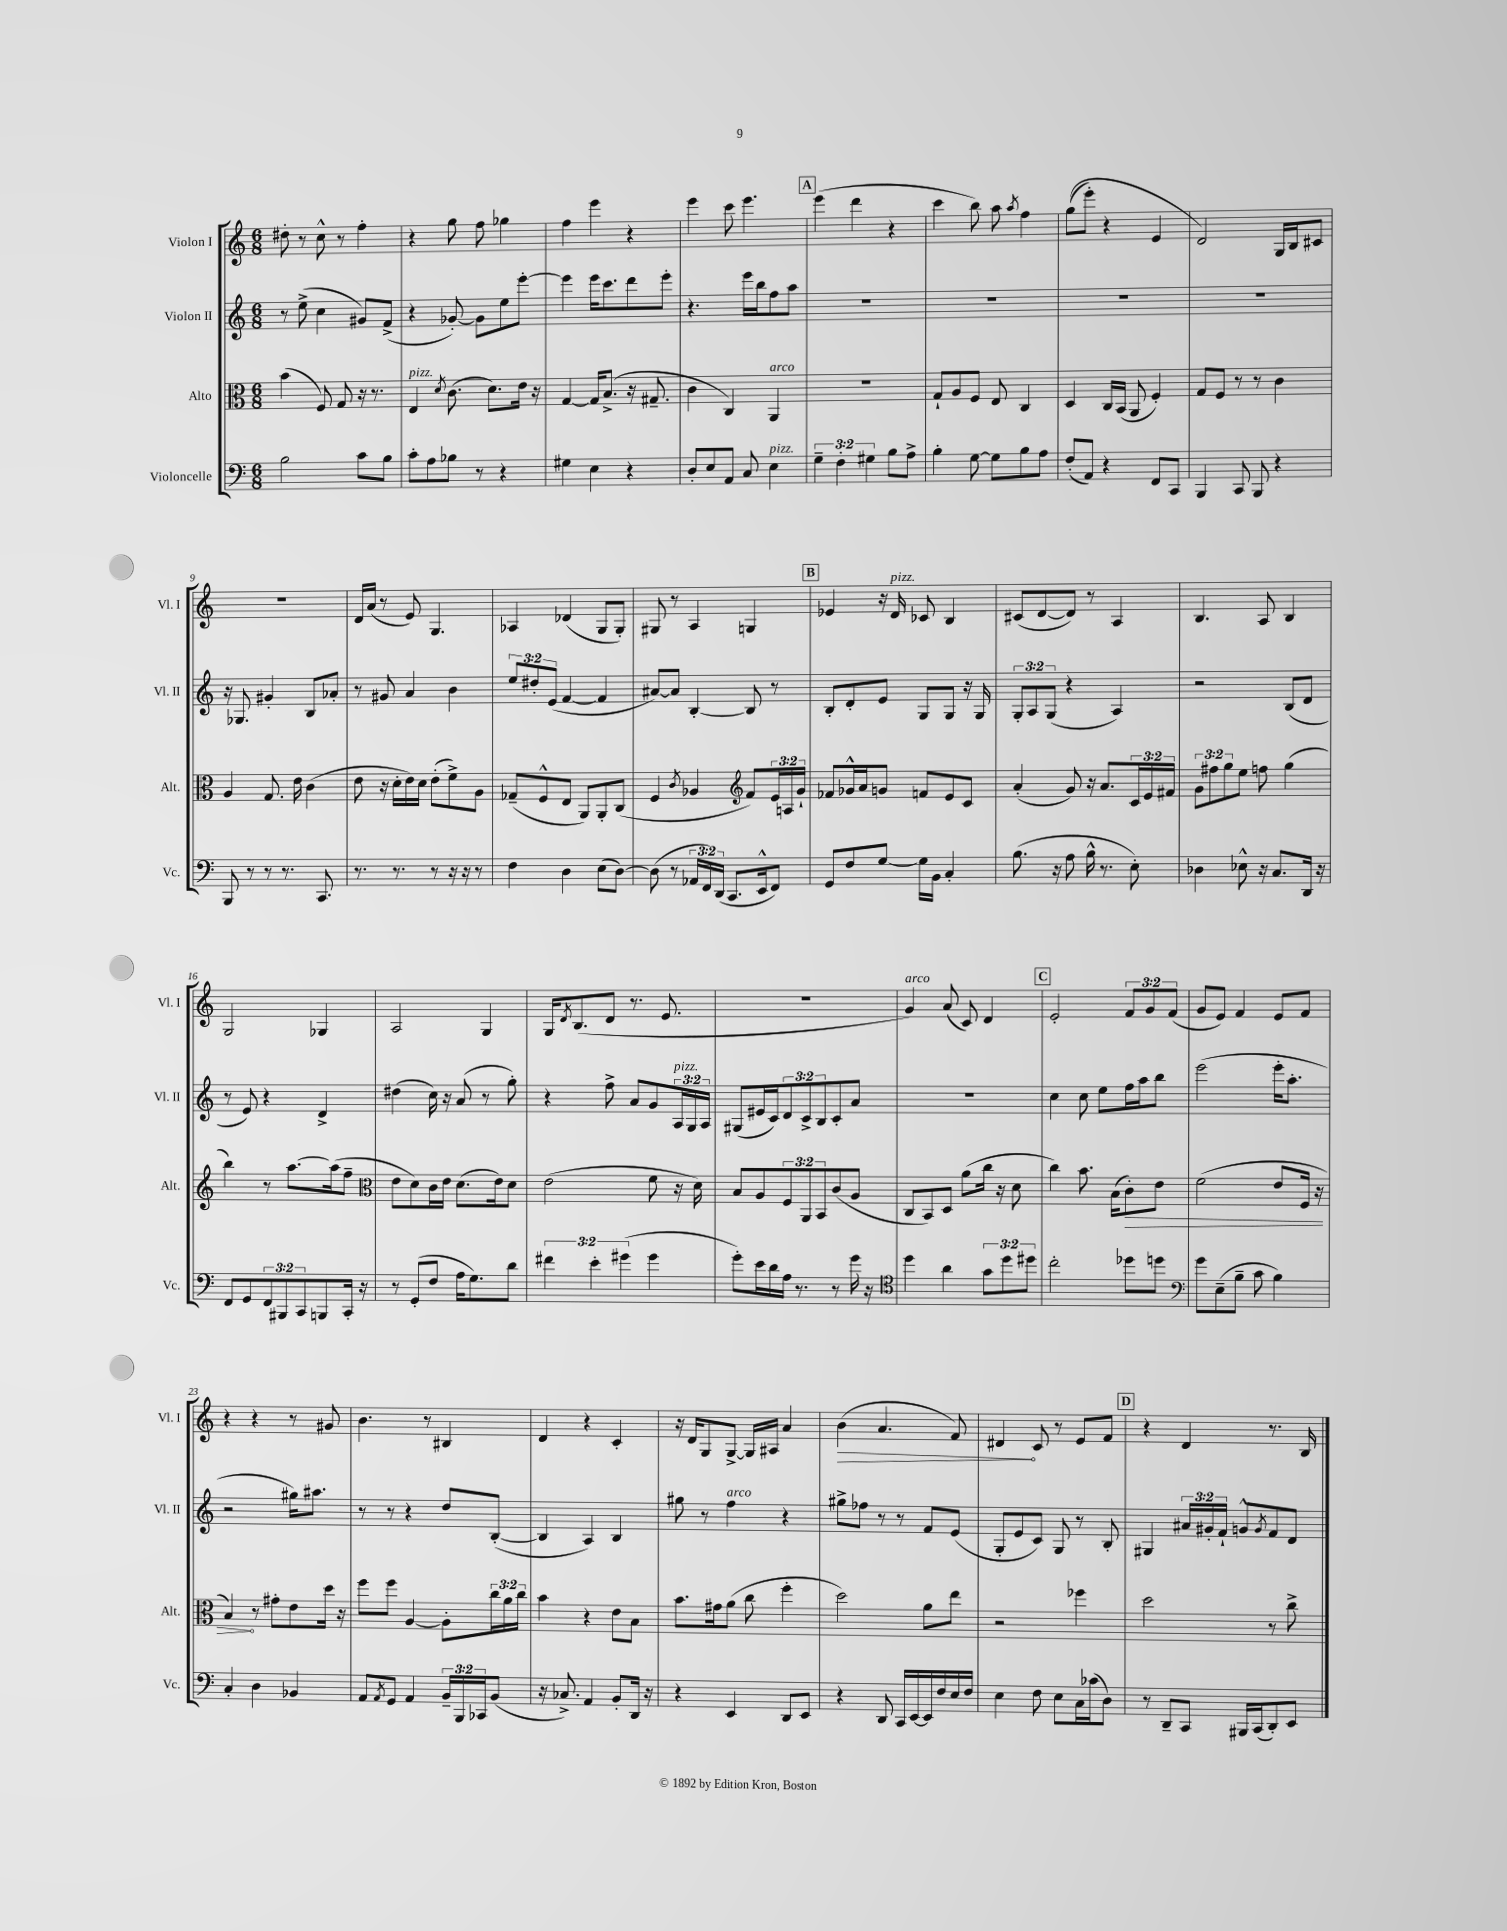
<<
\new StaffGroup <<
\new Staff = "s0" \with { instrumentName = "Violon I" shortInstrumentName = "Vl. I" } {
    \clef treble \key c \major \numericTimeSignature \time 6/8 \override Staff.TupletNumber.text = #tuplet-number::calc-fraction-text
    dis''8-. r8 c''8-^ r8 f''4-. |
    r4 g''8 f''8 ges''4 |
    f''4 e'''4 r4 |
    e'''4 c'''8 e'''4. |
    \mark \markup { \box "A" } e'''4( d'''4 r4 |
    c'''4 b''8) a''8 \acciaccatura { a''8 } f''4 |
    g''8(\( e'''8-.) r4 e'4 |
    d'2\) g16 b16 cis'8 |
    R2. |
    d'16 a'16( r8 e'8) g4. |
    aes4 des'4( g8 g8-.) |
    gis8 r8 a4 g4 |
    \mark \markup { \box "B" } ees'4 r16 d'16^\markup { \italic "pizz." } ces'8 b4 |
    cis'8( d'8~ d'8) r8 a4 |
    b4. a8 b4 |
    g2 ges4 |
    a2 g4 |
    g16 \acciaccatura { d'8 } b8.( d'8 r8. e'8. |
    R2. |
    g'4^\markup { \italic "arco" }) a'8( c'8) d'4 |
    \mark \markup { \box "C" } e'2-. \tuplet 3/2 { f'8 g'8 f'8( } |
    g'8 e'8) f'4 e'8 f'8 |
    r4 r4 r8 gis'8 |
    b'4. r8 bis4 |
    d'4 r4 c'4-. |
    r16 d'16 g8 g8~-> g16 ais16 a'4 |
    \once \override Hairpin.circled-tip = ##t b'4\>( a'4. f'8) |
    dis'4\! c'8 r8 e'8 f'8 |
    \mark \markup { \box "D" } r4 d'4 r8. b16 \bar "|." |
}
\new Staff = "s1" \with { instrumentName = "Violon II" shortInstrumentName = "Vl. II" } {
    \clef treble \key c \major \numericTimeSignature \time 6/8 \override Staff.TupletNumber.text = #tuplet-number::calc-fraction-text
    r8 e''8->( c''4 gis'8) f'8->( |
    r4 ges'8~-.) ges'8 e''8 e'''8~-. |
    e'''4 e'''16 c'''8. d'''8 e'''8-. |
    r4. e'''16 b''16 f''8 a''8 |
    \mark \markup { \box "A" } R2. |
    R2. |
    R2. |
    R2. |
    r16 ges8. gis'4-. b8 aes'8-. |
    r8 gis'8 a'4 b'4 |
    \tuplet 3/2 { e''8 dis''8-. e'8( } f'4~ f'4 |
    ais'8~) ais'8 b4~-. b8 r8 |
    \mark \markup { \box "B" } b8-. d'8-. e'8 g8 g8 r16 g16 |
    \tuplet 3/2 { g8-. a8 g8( } r4 a4) |
    r2 b8( d'8 |
    r8 e'8) r4 d'4-> |
    dis''4( c''16) r16 a'8( r8 g''8-.) |
    r4 f''8-> a'8 g'8 \tuplet 3/2 { a16^\markup { \italic "pizz." } g16 a16 } |
    gis8( eis'16 c'16) \tuplet 3/2 { d'8 c'8-> b8 } c'8-. a'8 |
    R2. |
    \mark \markup { \box "C" } c''4 c''8 e''8 f''16 a''16 b''8 |
    e'''2( e'''16-. a''8.-. |
    r2 gis''16) ais''8. |
    r8 r8 r4 d''8 b8~-.( |
    b4 a4) b4 |
    gis''8 r8 f''4^\markup { \italic "arco" } r4 |
    gis''8-> fes''8 r8 r8 f'8 e'8( |
    g8-. e'8 c'8) g8 r8 b8-. |
    \mark \markup { \box "D" } gis4 \tuplet 3/2 { ais'16 gis'16-. f'16-! } g'8-^ \acciaccatura { g'8 } f'8 d'8 \bar "|." |
}
\new Staff = "s2" \with { instrumentName = "Alto" shortInstrumentName = "Alt." } {
    \clef alto \key c \major \numericTimeSignature \time 6/8 \override Staff.TupletNumber.text = #tuplet-number::calc-fraction-text
    b'4( f8) g8 r16 r8. |
    e4^\markup { \italic "pizz." } \acciaccatura { d'8 } c'8.( d'8.) e'16 r16 |
    g4~ g16 b8.->( r16 gis8.-- |
    c'4 c4) a,4^\markup { \italic "arco" } |
    \mark \markup { \box "A" } R2. |
    g8-! a8 f8 e8 c4 |
    d4 c16 b,16( a,8 f4-.) |
    g8 f8 r8 r8 c'4 |
    a4 g8. e'16 c'4( |
    e'8 r16 d'16-. e'16) d'16 e'8-.( f'8->) a8 |
    ges8--( f8-^ e8 a,8) a,8-. c8( |
    f4 \acciaccatura { c'8 } aes4 \clef treble f'8) \tuplet 3/2 { e'16 a16 g'16-! } |
    \mark \markup { \box "B" } fes'8 ges'16-^ a'16 g'8 f'8 e'8 c'8 |
    a'4-.( g'8) r16 a'8. \tuplet 3/2 { c'16 e'16 fis'16 } |
    \tuplet 3/2 { g'8 fis''8 g''8 } e''8 f''8 g''4( |
    b''4) r8 a''8.~ a''16( f''8-- |
    \clef alto e'8 d'8) c'16 e'16 d'8.( e'16) d'8 |
    e'2( f'8 r16 d'16) |
    b8 a8 \tuplet 3/2 { f8 a,8 b,8 } c'8( a8 |
    c8 b,8) d8 a'8( c''16 r16 d'8 |
    \mark \markup { \box "C" } c''4) b'8. b16( \once \override Hairpin.circled-tip = ##t c'8-.\>) e'8 |
    f'2( e'8 f16 r16 |
    b4\!) r8 gis'8-. e'8 d''16 r16 |
    f''8 f''8 a4~ a8-. \tuplet 3/2 { c''16 a'16 c''16 } |
    b'4 r4 e'8 b8 |
    b'8. gis'16 a'8( c''8 f''4-. |
    d''2) a'8 e''8 |
    r2 fes''4 |
    \mark \markup { \box "D" } d''2 r8 c''8-> \bar "|." |
}
\new Staff = "s3" \with { instrumentName = "Violoncelle" shortInstrumentName = "Vc." } {
    \clef bass \key c \major \numericTimeSignature \time 6/8 \override Staff.TupletNumber.text = #tuplet-number::calc-fraction-text
    b2 c'8 b8 |
    c'8-. a8 bes8 r8 r4 |
    gis4 e4 r4 |
    d8-. e8 a,8 c8 e4^\markup { \italic "pizz." } |
    \mark \markup { \box "A" } \tuplet 3/2 { g4-- f4-. gis4 } b8 a8-> |
    b4-. g8~ g8 b8 a8 |
    f8-.( a,8) r4 f,8 c,8 |
    b,,4 c,8 b,,8 r4 |
    b,,8 r8 r8 r8. c,8. |
    r8. r8. r8 r16 r16 r8 |
    f4 d4 e8( d8~) |
    d8( r8 \tuplet 3/2 { aes,16 f,16) d,16( } c,8. e,16-^ f,8) |
    \mark \markup { \box "B" } g,8 f8 g8~ g16 b,16 c4-. |
    b8.( r16 a8 b16-^ r8. e8-.) |
    des4 ees8-^ r16 c8. d,16 r16 |
    f,8 g,8 \tuplet 3/2 { f,8 bis,,8 c,8 } b,,8 c,16-. r16 |
    r8 g,8-.( f8 a16 g8.) d'8 |
    \tuplet 3/2 { fis'4 e'4-. gis'4( } gis'4 |
    g'8-.) e'16 d'16 a16 r8. r8 g'16 r16 |
    \clef tenor d''4 a'4 \tuplet 3/2 { g'8 d''8 dis''8 } |
    \mark \markup { \box "C" } c''2-. des''8 d''8 |
    \clef bass g'8 e8--( b8-- c'8 b4) |
    c4-. d4 bes,4 |
    a,8 \acciaccatura { a,8 } g,8 a,4 \tuplet 3/2 { b,16-- b,,16 ces,16 } b,8( |
    r16 ces8.->) a,4 b,8-. d,16 r16 |
    r4 e,4 d,8 e,8 |
    r4 d,8 c,16 e,16~ e,16 f16 e16 f16 |
    e4 f8 e8 c16 ces'16( d8) |
    \mark \markup { \box "D" } r8 d,8-- c,8 bis,,16 c,16( d,8-.) e,8 \bar "|." |
}
>>
>>
